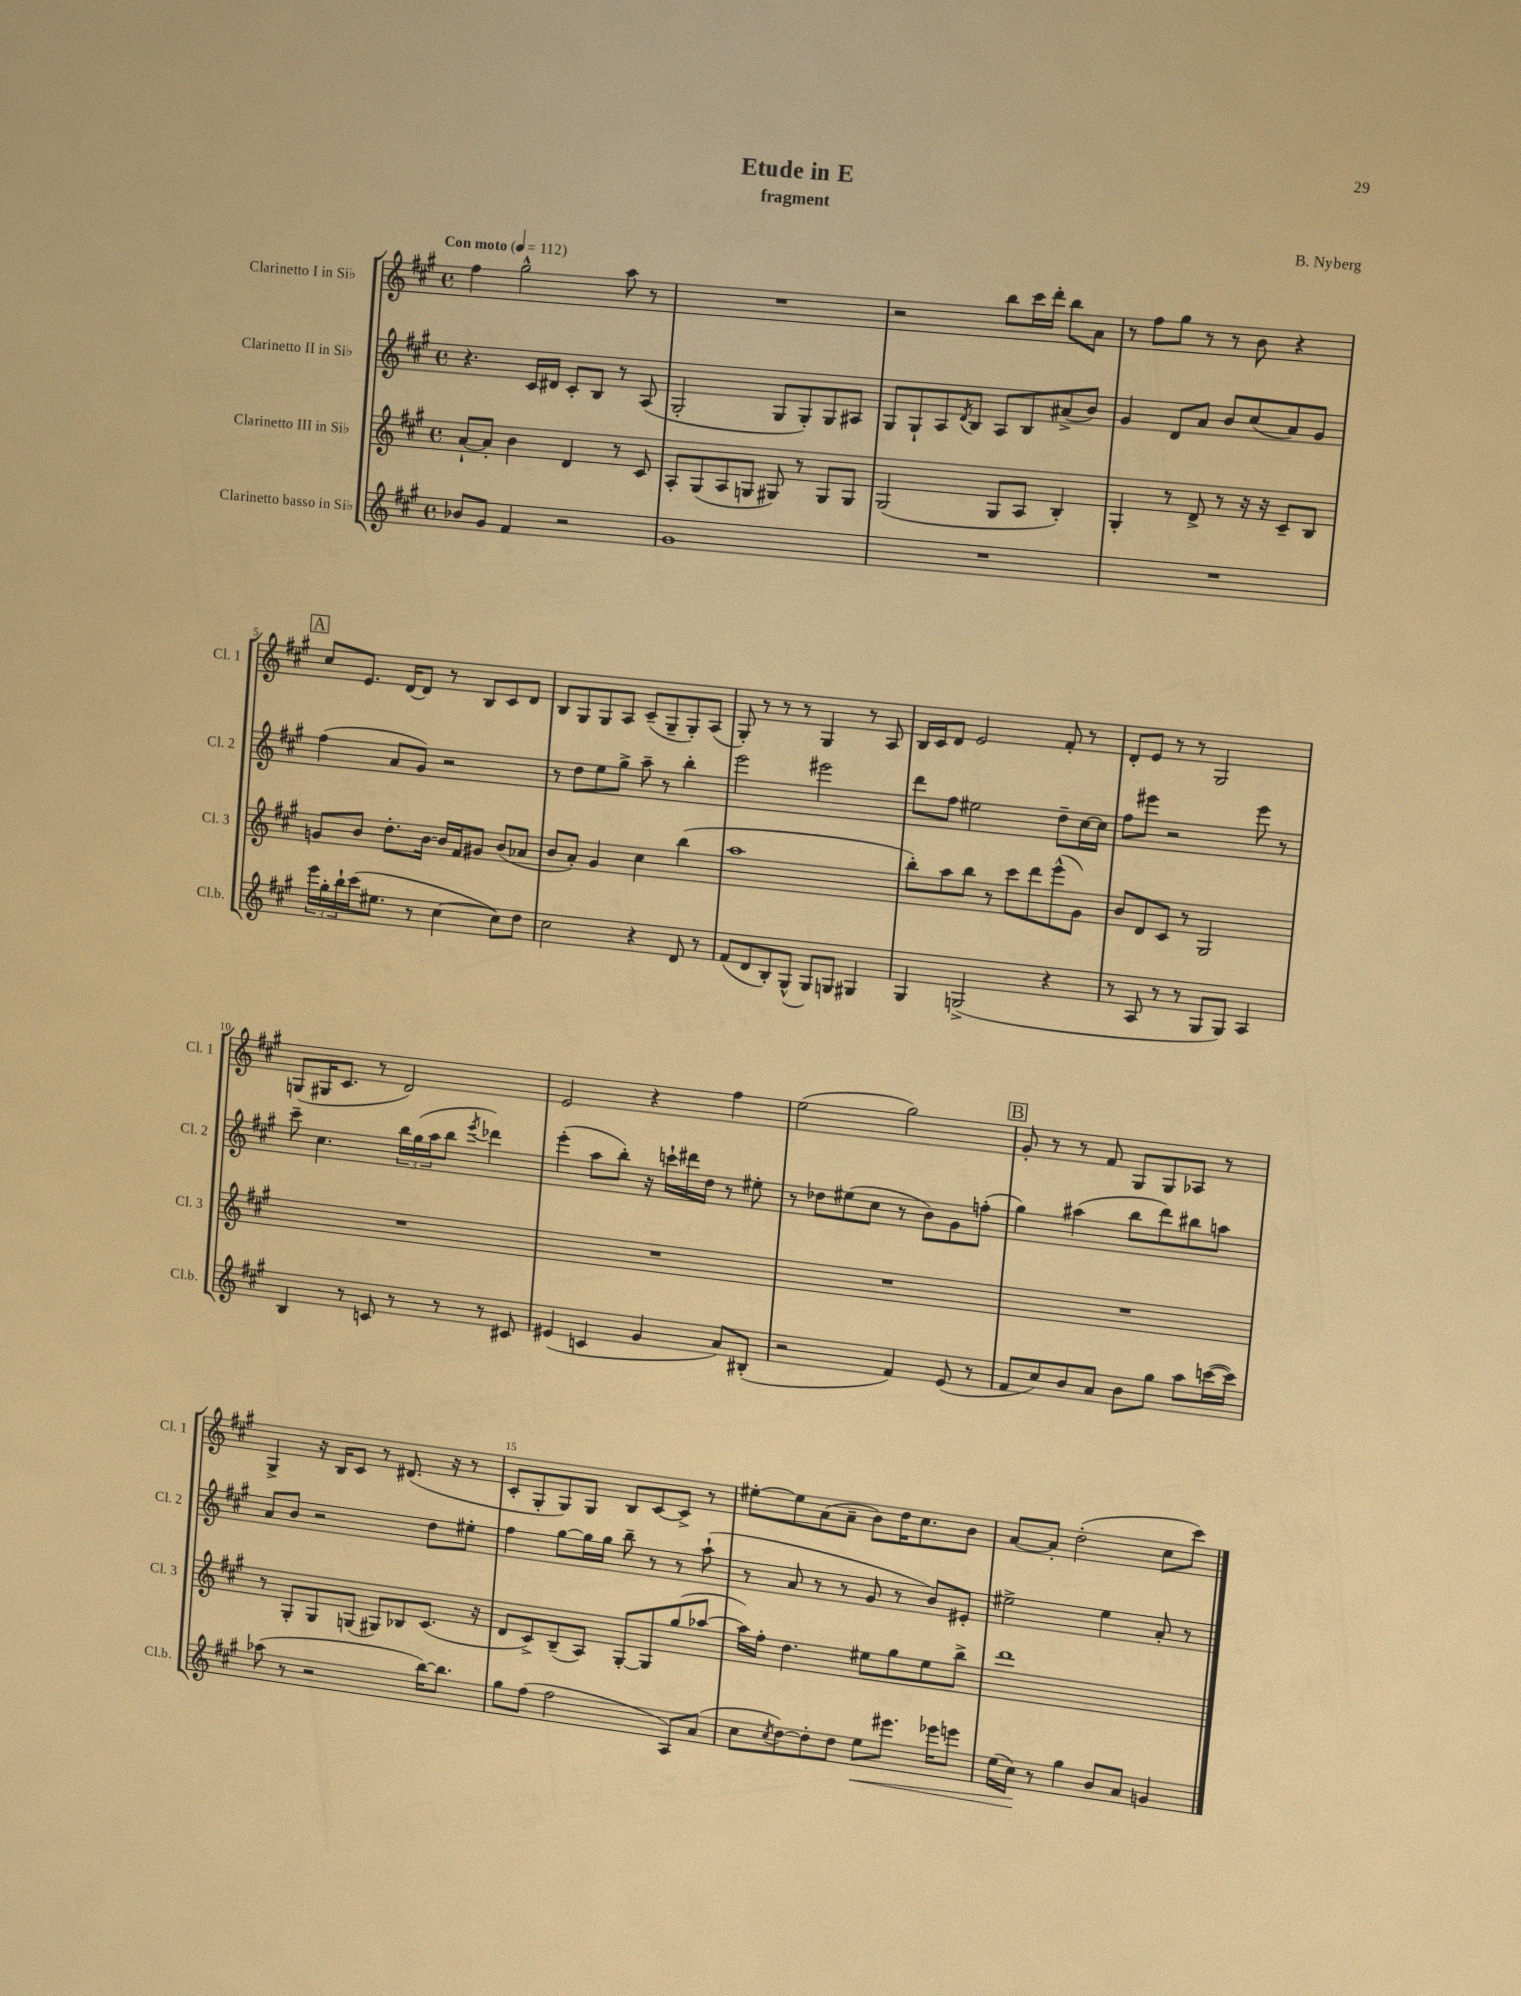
\header { title = "Etude in E" composer = "B. Nyberg" subtitle = "fragment" }
<<
\new StaffGroup <<
\new Staff = "s0" \with { instrumentName = "Clarinetto I in Sib" shortInstrumentName = "Cl. 1" } {
    \clef treble \key a \major \defaultTimeSignature \time 4/4 \tempo "Con moto" 4 = 112
    fis''4 gis''2-^ a''8 r8 |
    R1 |
    r2 b''8 cis'''16 d'''16-. b''8 a'8 |
    r8 fis''8 gis''8 r8 r8 b'8 r4 |
    \mark \markup { \box "A" } cis''8 e'8. d'16~ d'8 r8 b8 cis'8 d'8 |
    b8 gis8 gis8 a8 cis'8--( gis8-- gis8-.) a8( |
    gis8-.) r8 r8 r8 gis4 r8 a8 |
    b16 cis'16 d'8 e'2 fis'8-. r8 |
    d'8-. e'8 r8 r8 gis2 |
    g8( gis16 cis'8. r8 d'2) |
    e'2 r4 fis''4 |
    e''2( gis''2) |
    \mark \markup { \box "B" } gis'8-. r8 r8 fis'8 gis8 gis8 aes8 r8 |
    gis4-> r16 b16 cis'8 r8 dis'8.( r16 r8 |
    cis'8-. gis8-. gis8) gis8 b8 cis'8~ cis'8-> r8 |
    eis''8~-. eis''8 a'8( a'8-- b'8) d''16 cis''8. b'8 |
    a'8~ a'8-. d''2-.( cis''8 cis'''8) \bar "|." |
}
\new Staff = "s1" \with { instrumentName = "Clarinetto II in Sib" shortInstrumentName = "Cl. 2" } {
    \clef treble \key a \major \defaultTimeSignature \time 4/4
    r4. cis'16 dis'16 cis'8-. b8 r8 a8( |
    gis2-. gis8 gis8-.) gis8 ais8 |
    gis8 gis8-! a8 \acciaccatura { d'8 } b8 a8 b8 ais'8->( b'8) |
    gis'4 d'8 a'8 b'8 cis''8( a'8) gis'8 |
    \mark \markup { \box "A" } fis''4( a'8 gis'8) r2 |
    r8 d''8 e''8 gis''8-> a''8-- r8 b''4-. |
    e'''2 eis'''2 |
    d'''8 fis''8 eis''2 d''8-- cis''16~ cis''16 |
    fis''8 eis'''8 r2 eis'''8 r8 |
    cis'''8-- cis''4. \tuplet 3/2 { b''16 gis''16( a''16 } b''8 \acciaccatura { e'''8 } des'''4) |
    e'''4-.( a''8 b''8-.) r16 c'''16-! dis'''16 d''16 r8 eis''8-. |
    r8 des''8 eis''8( cis''8 r8 b'8) gis'8 f''8-.( |
    \mark \markup { \box "B" } gis''4) ais''4( b''8 d'''8) bis''8 a''8 |
    a'8 b'8 r2 d''8 eis''8-. |
    fis''4 gis''8~ gis''16 gis''16 b''8-- r8 r8 a''8-!( |
    r8 a'8 r8 r8 gis'8 r8 b'8) eis'8-. |
    eis''2-> eis''4 a'8-. r8 \bar "|." |
}
\new Staff = "s2" \with { instrumentName = "Clarinetto III in Sib" shortInstrumentName = "Cl. 3" } {
    \clef treble \key a \major \defaultTimeSignature \time 4/4
    a'8~-! a'8-. b'4 d'4 r8 cis'8 |
    a8-. gis8( a8 g8 gis8) r8 gis8 gis8 |
    gis2( gis8 a8 b4-.) |
    gis4-. r8 d'8-> r8 r16 r16 cis'8-- b8 |
    \mark \markup { \box "A" } g'8 b'8 d''8.-. b'16~ b'16 fis'16 gis'8 b'8( aes'8 |
    b'8 a'8-.) gis'4 cis''4 b''4( |
    a''1 |
    b''8-.) a''8 b''8 r8 cis'''8 d'''8 e'''8-^( gis'8) |
    b'8 d'8 cis'8 r8 gis2 |
    R1 |
    R1 |
    R1 |
    \mark \markup { \box "B" } R1 |
    r8 gis8-. gis8 g8( gis8) bes8 cis'8.( r16 |
    d'8 cis'8->) b8--( a8) gis8~-. gis8 gis''8( aes''8~ |
    aes''16) fis''16-. d''4. eis''8 gis''8 eis''8 b''8-> |
    d'''1 \bar "|." |
}
\new Staff = "s3" \with { instrumentName = "Clarinetto basso in Sib" shortInstrumentName = "Cl.b." } {
    \clef treble \key a \major \defaultTimeSignature \time 4/4
    bes'8 gis'8 fis'4 r2 |
    gis'1 |
    R1 |
    R1 |
    \mark \markup { \box "A" } \tuplet 3/2 { e'''16 gis''16-. b''16-! } cis'''16( eis''8. r8 cis''4~ cis''8) d''8 |
    cis''2 r4 d'8 r8 |
    fis'8( d'8 b8-.) gis8-^( gis8) g8 gis4 |
    gis4 g2->( r4 |
    r8 a8 r8 r8 gis8 gis8) a4 |
    b4 r8 c'8 r8 r8 r8 cis'8 |
    eis'4( c'4 gis'4 a'8) bis8-.( |
    r2 fis'4) e'8( r8 |
    \mark \markup { \box "B" } fis'8 cis''8) b'8 a'8 b'8 gis''8 a''8 c'''16~( c'''16) |
    aes''8( r8 r2 b''16~) b''8. |
    gis''8 fis''8( fis''2 a8) a'8( |
    cis''8 \acciaccatura { cis''8 } d''8~) d''8-. d''8 e''8\< eis'''8. ees'''16 e'''8 |
    e''16( cis''16\!) r8 gis''4 b'8 a'8 g'4 \bar "|." |
}
>>
>>
\layout { \context { \Score \override BarNumber.break-visibility = ##(#f #t #t) barNumberVisibility = #(every-nth-bar-number-visible 5) } }
